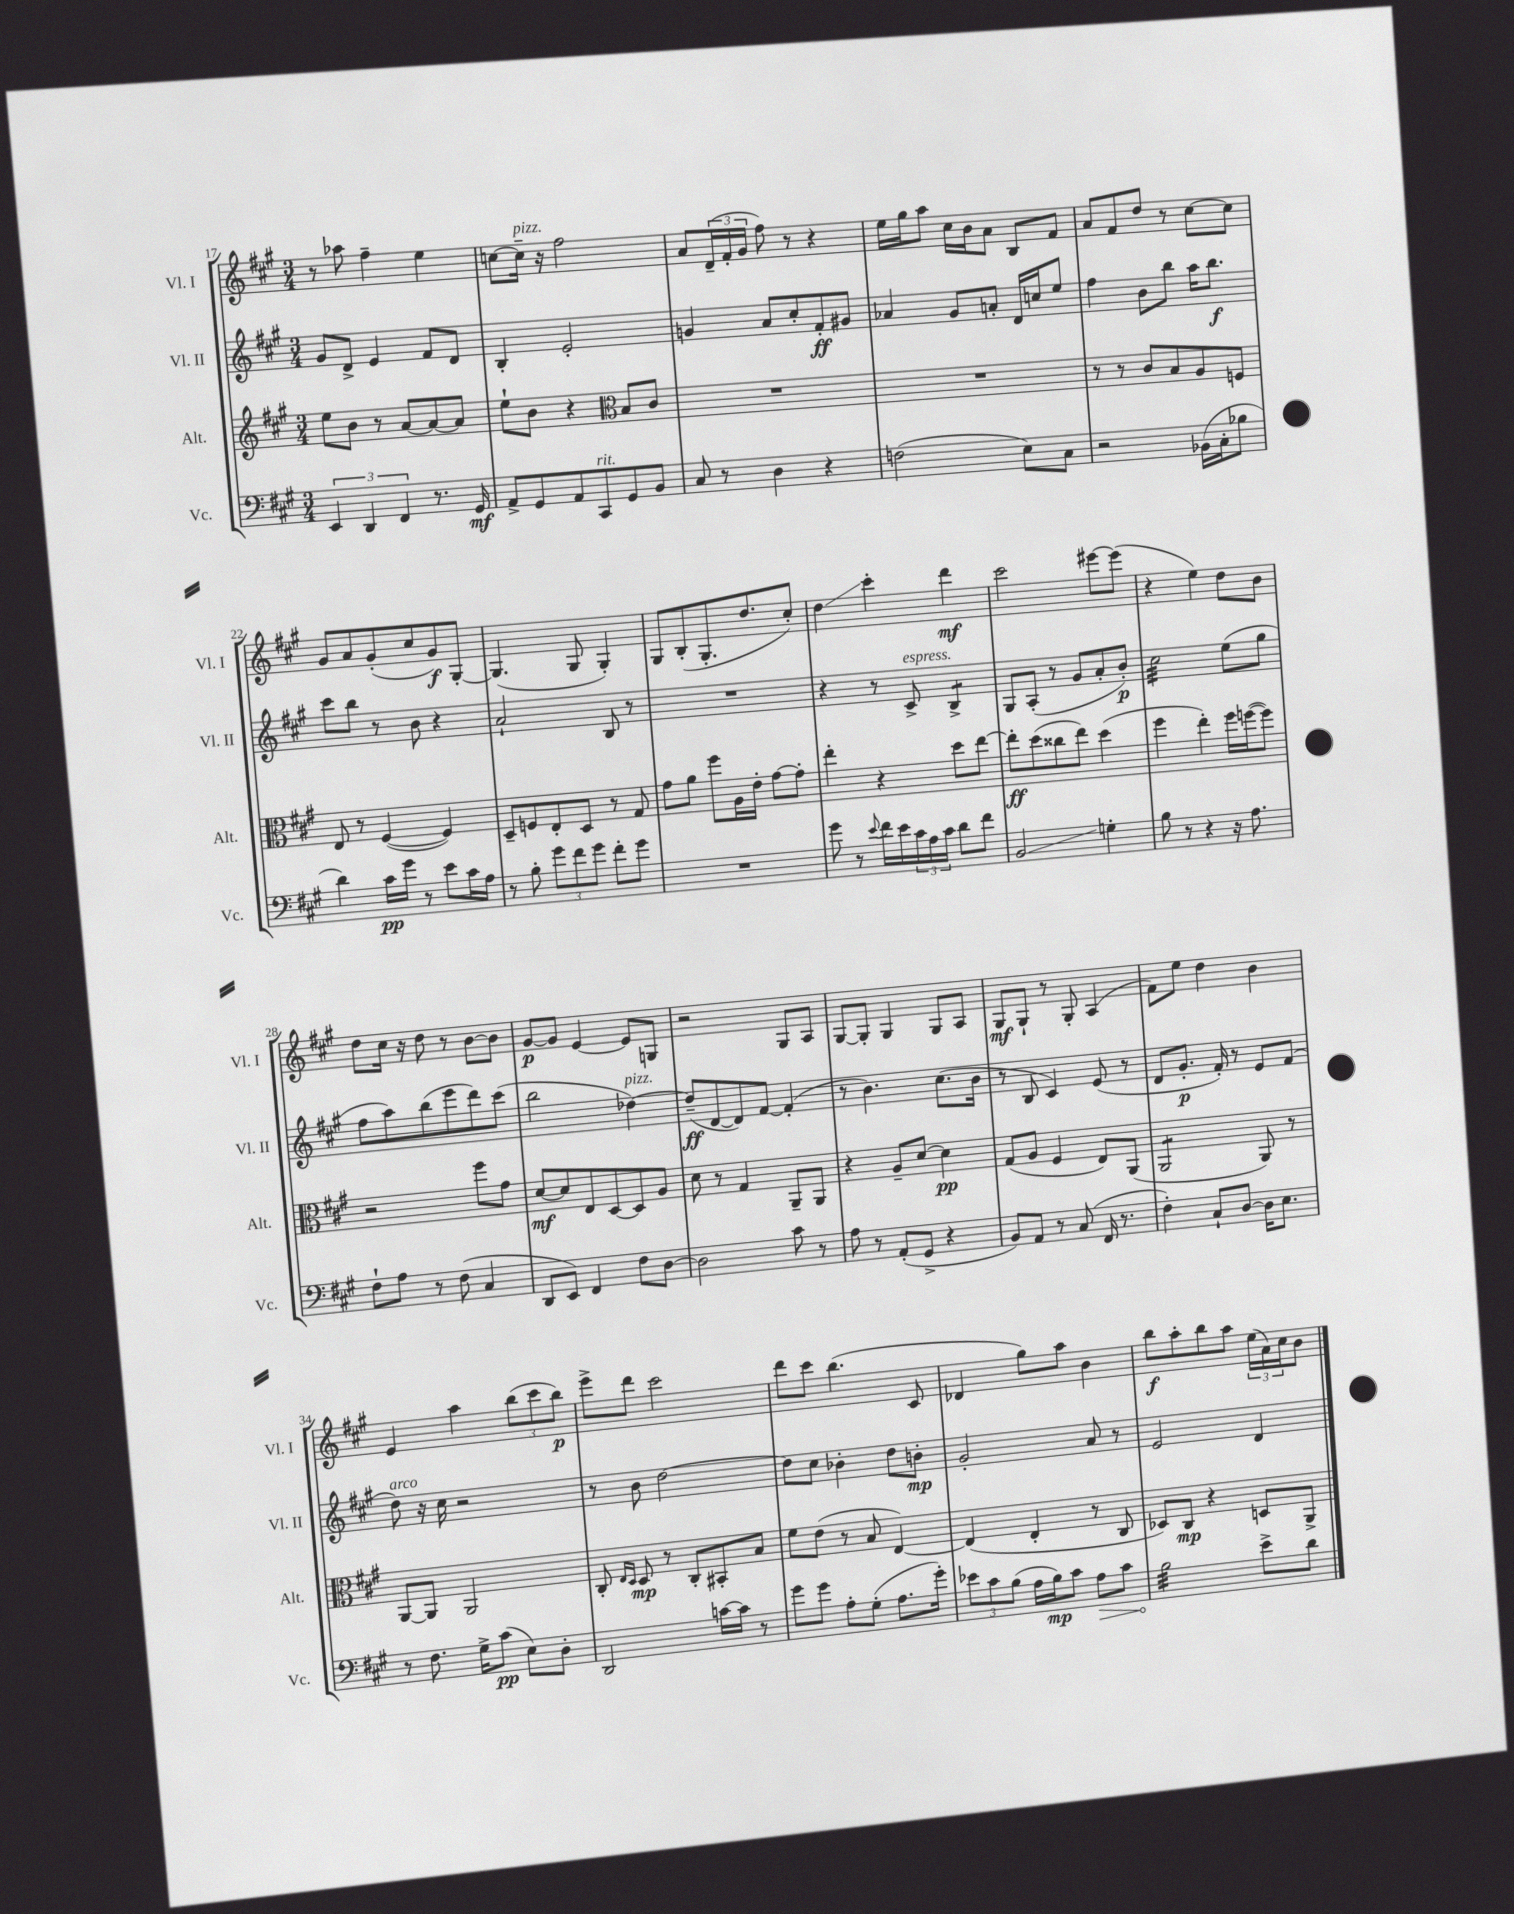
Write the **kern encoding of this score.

**kern	**kern	**kern	**kern
*staff4	*staff3	*staff2	*staff1
*clefF4	*clefG2	*clefG2	*clefG2
*k[f#c#g#]	*k[f#c#g#]	*k[f#c#g#]	*k[f#c#g#]
*M3/4	*M3/4	*M3/4	*M3/4
6EE/	8ee\L	8g#/L	8r
.	8b\J	8d^/J	8aa-\
6DD/	.	.	.
.	8r	4e/	4ff#~\
6FF#/	.	.	.
.	[8a/L	.	.
8.r	8a/_	8f#/L	4ee\
.	8a/]J	8d/J	.
16GG#/	.	.	.
=	=	=	=
8AA^/L	8ee`\L	4B'/	[8cc\L
8GG#/	8b\J	.	16cc~\]Jk
.	.	.	16r
8AA/	4r	2e'/	2ff#\
8CC#/	.	.	.
*	*clefC3	*	*
8GG#/	8B/L	.	.
8BB/J	8c#/J	.	.
=	=	=	=
8C#/	2.r	4g/	8a/L
8r	.	.	(24d~/L
.	.	.	24f#'/
.	.	.	24g#/JJ
4D\	.	8a/L	8ff#\)
.	.	8cc#'/	8r
4r	.	8f#'/	4r
.	.	8g#/J	.
=	=	=	=
(2F\	2.r	4a-/	16ee\LL
.	.	.	16gg#\J
.	.	.	8aa\J
.	.	8g#/L	16cc#\LL
.	.	.	16b\J
.	.	8a'/J	8a\J
8E\L)	.	16d/LL	8B/L
.	.	16cc/J	.
8C#\J	.	8ee/J	8f#/J
=	=	=	=
2r	8r	4ff#\	8a/L
.	8r	.	8f#/
.	8c#/L	8b\L	8dd/J
.	8B/	8bb\J	8r
(16BB-\LL	8A/	16aa\LK	[8cc#\L
16C#'\J	.	8.bb\J	.
8B-\J	8F/J	.	8cc#\]J
=	=	=	=
4d\)	8E/	8ccc#\L	8g#/L
.	8r	8bb\J	8a/
16c#\LL	([4F#/	8r	(8g#'/
16g#\JJ	.	.	.
8r	.	8b\	8cc#/
8e\L	4F#/])	4r	8g#/)
16c#\L	.	.	[8G#'/J
16A\JJ	.	.	.
=	=	=	=
8r	8D~/L	2a`/	(4.G#/]
8B'\	8F/	.	.
12g#\L	8E'/	.	.
12f#\	.	.	.
.	8D/J	.	8G#/
12g#\J	.	.	.
8f#'\L	8r	8B/	4G#'/)
8g#\J	8G#/	8r	.
=	=	=	=
2.r	8g#\L	2.r	8G#/L
.	8a\J	.	(8B'/
.	8ff#\L	.	8.G#'/
.	16A\L	.	.
.	16e'\JJ	.	8.dd/
.	[8g#\L	.	.
.	8g#'\]J	.	8cc#'/J)
=	=	=	=
8g#\	4ee'\	4r	4dd\
8r	.	.	.
8qqe/	.	.	.
16f#\LL	4r	8r	4ccc#'\
16e\	.	.	.
24c#\	.	8c#^/	.
24A\	.	.	.
24c#\JJ	.	.	.
8d\L	8dd\L	4B^/	4ddd\
8f#\J	[8ee\J	.	.
=	=	=	=
2BB/	8ee'\]L	8G#/L	2ccc#\
.	(8dd\	(8A'/J	.
.	8cc##\	8r	.
.	8ee\J)	8g#/L	.
4G'\	(4dd\	8a'/	[8eee#\L
.	.	8b'/J)	(8eee#\]J
=	=	=	=
8B\	4ff#\	2cc#\	4r
8r	.	.	.
4r	4ee'\)	.	4ee\)
16r	16ff#\LL	(8ee\L	8dd\L
8.A\	([16ff\J	.	.
.	8ff\]J)	8gg#\J	8b\J
=	=	=	=
8F#`\L	2r	8ff#\L	8dd\L
8A\J	.	8aa\)	16cc#\Jk
.	.	.	16r
8r	.	(8bb\	8dd\
(8F#\	.	8eee\	8r
4C#/	8ff#\L	8ddd\)	[8b\L
.	8g#\J	(8ccc#\J	8b\]J
=	=	=	=
8DD/L	[8d/L	2bb\	[8g#/L
8EE/J)	8d/]	.	8g#/]J
4FF#/	8E/	.	[4e/
.	[8D/	.	.
8F#\L	8D/]	[4dd-\)	8e/]L
[8D\J	8A/J	.	8G/J
=	=	=	=
2D\]	8d\	(8dd-~/]L	2r
.	8r	[8d/	.
.	4G#/	8d/])	.
.	.	[8f#/J	.
8c#\	8AA~/L	(4f#'/]	8G#/L
8r	8AA/J	.	8A/J
=	=	=	=
8A\	4r	8r	[8G#/L
8r	.	4.b\)	8G#'/]J
(8AA'/L	8A~/L	.	4G#/
8GG#^/J	[8d/J	.	.
4r	4d\]	(8.cc#\L	8G#/L
.	.	.	8A/J
.	.	16b\Jk	.
=	=	=	=
8BB/L)	(8G#/L	8r	8G#/L
8AA/J	8A/J	8B/	8G#`/J
8r	4F#/	4c#/)	8r
(8C#/	.	.	8G#'/
16FF#/	8E/L)	(8e/	(4A/
8.r	.	.	.
.	(8AA/J	8r	.
=	=	=	=
4F#'\)	2AA/	8d/L	8f#\L)
.	.	8.g#'/J	8ee\J
8C#`/L	.	.	4dd\
.	.	16f#'/)	.
[8D/J	.	8r	.
16D\]LK	8AA/)	8e/L	4b\
8.E\J	.	.	.
.	8r	(8f#/J	.
=	=	=	=
8r	[8AA/L	8dd\)	4e/
8.F#\	8AA/]J	16r	.
.	.	16cc#\	.
.	2AA/	2r	4aa\
16G#^\LK	.	.	.
(8c#\J	.	.	.
8E\L)	.	.	(12bb\L
.	.	.	12ccc#\
8D'\J	.	.	.
.	.	.	12bb\J)
=	=	=	=
2DD/	8C#'/	8r	8eee^\L
.	16qqE/LL	.	.
.	16qqD/JJ	.	.
.	8D/	8b\	8ddd\J
.	8r	[2dd\	2ccc#\
.	8C#'/L	.	.
[16c\LL	8BB#'/	.	.
16c\]JJ	.	.	.
8r	8B/J	.	.
=	=	=	=
8g#\L	8f#\L	8dd\]L	8ddd\L
8g#\J	(8e\J	8cc#\J	8ccc#\J
8A'\L	8r	4b-'\	(4.bb\
(8G#'\J	8B/	.	.
8.A\L	[4E/)	8dd\L	.
.	.	8b'\J	8c#/
16g#'\Jk)	.	.	.
=	=	=	=
12e-\L	(4E/]	2g#'/	4d-/
12c#\	.	.	.
(12B\J	.	.	.
16A\LL	4E'/	.	8gg#\L)
16B\J)	.	.	.
8c#\J	.	.	8aa\J
8A\L	8r	8a/	4b\
8c#\J	8C#/	8r	.
=	=	=	=
2B\	8D-/L)	2e/	8bb\L
.	8C#/J	.	8aa'\
.	4r	.	8bb\
.	.	.	8aa\J
8e^\L	8D/L	4d/	(24ee\LL
.	.	.	24a\)
.	.	.	24cc#\J
8d\J	8AA^/J	.	8b\J
==	==	==	==
*-	*-	*-	*-
